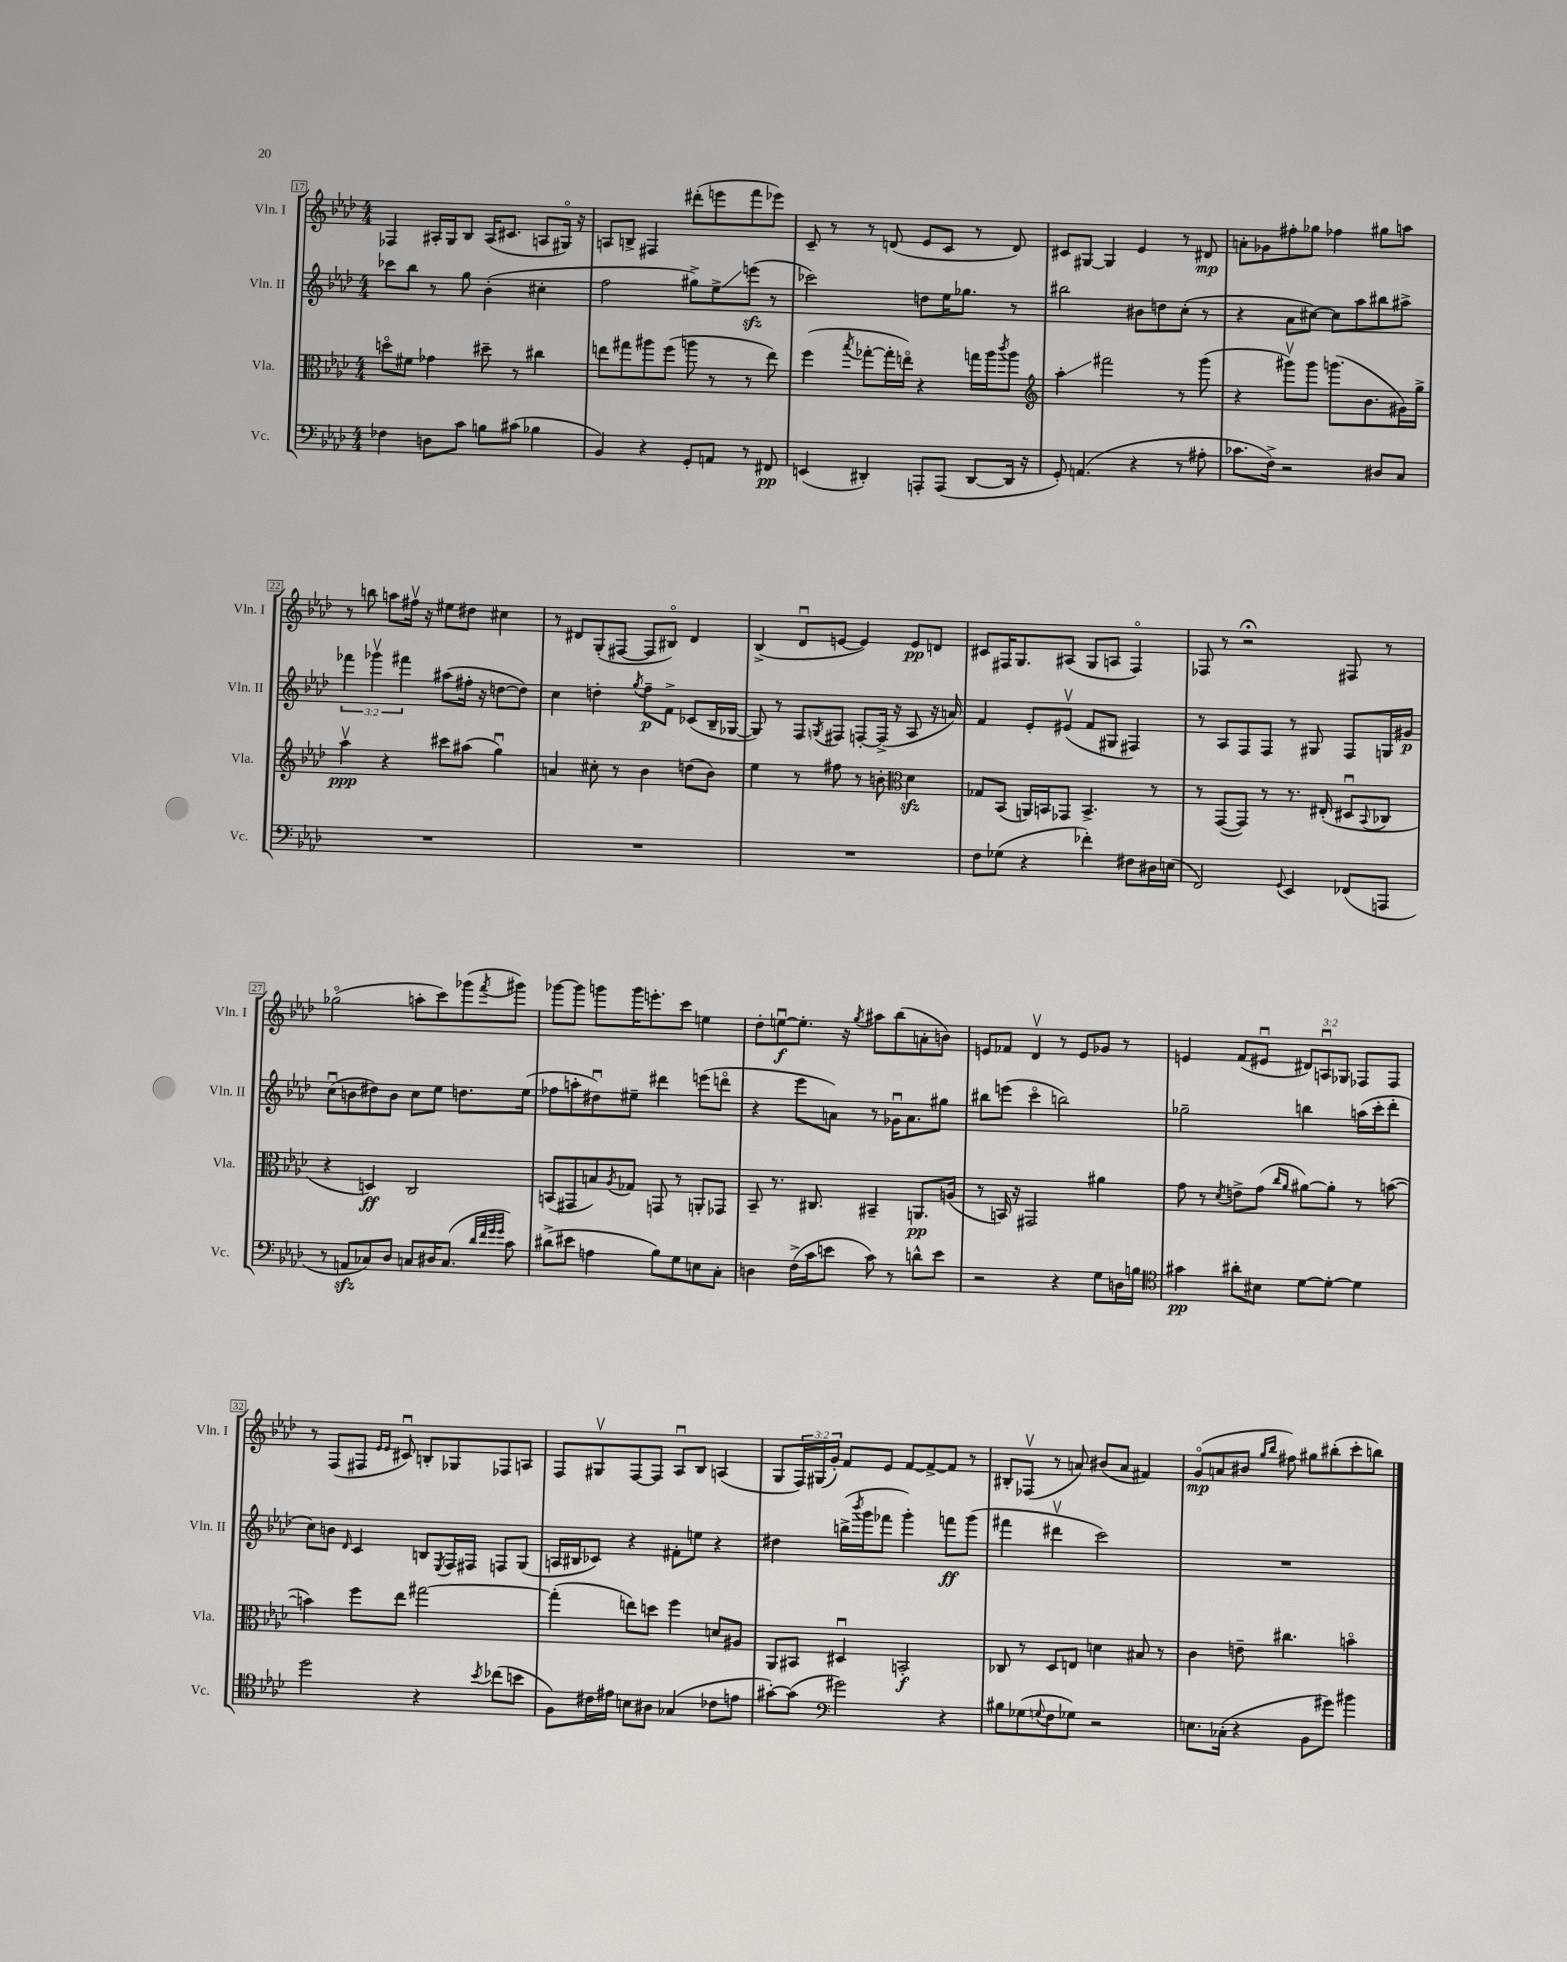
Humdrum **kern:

**kern	**kern	**kern	**kern
*staff4	*staff3	*staff2	*staff1
*clefF4	*clefC3	*clefG2	*clefG2
*k[b-e-a-d-]	*k[b-e-a-d-]	*k[b-e-a-d-]	*k[b-e-a-d-]
*M4/4	*M4/4	*M4/4	*M4/4
4F-	8ddo	8ccc-	4F-
.	8f#	8bb-	.
8D	4g-	8r	16A#'
.	.	.	16G
8c	.	8gg	8B-
8B	8dd#~	(4b-'	(16A#
.	.	.	8.c#
(8c#	8r	.	.
4B-	4cc#	4cc#'	8A
.	.	.	16G#o)
.	.	.	16r
=	=	=	=
4BB-)	8ee	2ff	8A
.	8gg#	.	8B^
4r	8aa#	.	4F#
.	(8ff	.	.
8GG'	8aa	8gg#^)	(8ddd#'
8AA	8r	8ee-^	8eee
8r	8r	(8eee	8fff
8FF#	8ee)	8r	8eee-)
=	=	=	=
(4EE	(4ff	2ccc-)	8c~
.	.	.	8r
.	8qbb-	.	.
4DD#')	[8gg-'	.	8r
.	16gg-']	.	(8d
.	16eeo)	.	.
8AAA'	4r	8dd	8e-
(8AAA	.	16ee-	8c
.	.	8.gg-	.
[8DD#	16gg	.	8r
.	16aa-	.	.
.	8qccc	.	.
16DD#]	8aa-	8r	8d)
16r	.	.	.
=	=	=	=
*	*clefG2	*	*
8GG')	4aa-'	2bb#	8c#
(4.AA	.	.	[8G#
.	2fff#	.	4G#]
4r	.	8b#	4e-
.	.	8dd	.
8r	8r	(8cc'	8r
8A#'	(8ggg	8r	8d#
=	=	=	=
8.c-	4r	4r	8a'
.	.	.	8g-
16F^)	.	.	.
2r	8ggg#v)	8a-	8ff#'
.	8ggg#	[8cc#)	8gg-
.	(8.ggg	8cc#]	4ff-
.	.	8aa-	.
.	8.b-	.	.
8D#	.	8bb#	8gg#
8C	16g#)	8aa#^	8aa
.	16gg^	.	.
=	=	=	=
1r	4aa-v	6fff-	8r
.	.	.	8bb
.	.	6ggg-v	.
.	4r	.	8aa
.	.	6fff#	.
.	.	.	16ff#v
.	.	.	16r
.	8ccc#	(8aa#	8ee#
.	(8aa#	16ff#'	8dd#
.	.	16r	.
.	4ggu)	[8dd	4cc#
.	.	8dd])	.
=	=	=	=
1r	4a	4cc	8r
.	.	.	8d#
.	8cc#'	4dd'	(8G'
.	8r	.	[8F#
.	.	8qgg	.
.	4b-	8ff~	8F#]
.	.	8f^	8B#o)
.	(8dd	(8c-	4d#
.	8b-)	16B-~	.
.	.	[16G-	.
=	=	=	=
1r	4ee-	8G-])	(4B-^
.	.	8r	.
.	8r	8F	8d-u
.	.	8qG	.
.	8ff#	8F#	[8e
.	8r	[8F'	4e])
.	8b'	(16F^]	.
.	.	16r	.
*	*clefC3	*	*
.	4d-	8A-	8e
.	.	16r	8d
.	.	16a)	.
=	=	=	=
8F	8G-	4f	8c#
(8G-	(8BB-	.	16F#
.	.	.	8.G
4r	16AA)	8e-'	.
.	16BB	.	.
.	8GG-	(8e#v	(8A#
4f-')	4.BB^	8f	8G
.	.	8G#	8A
8F#	.	4F#)	4F#o)
16D#	8r	.	.
(16E	.	.	.
=	=	=	=
2FF)	8r	8r	8F-
.	([8GG	8A-	8r
.	8GG])	8F	2r;
.	8r	8F	.
8qqGG	.	.	.
4EE-	8.r	8r	.
.	.	8G#	.
.	(16E#'	.	.
(8FF-	8D#u	8F	8F#
.	8qqBB-	.	.
8AAA	8C-	16G	8r
.	.	16g#	.
=	=	=	=
8r	4r	(8ccu	(2gg-o
8AA	.	8b	.
8C-)	4D)	8dd#)	.
8D-	.	8b	.
8C	2C	8cc	8aa'
16D#	.	8ee-	8ccc)
(8.C	.	.	.
.	.	8.dd	(8ggg-
32qqd-	.	.	.
32qqf	.	.	.
32qqg	.	.	.
32qqg	.	.	8qfff
8c)	.	.	8ggg#)
.	.	(16ee-	.
=	=	=	=
(8d#^	(8BB	8ff-	[8ggg-
8e#	8GG#	8aa'	8ggg-]
4A	8B)	8dd#u)	8ggg
.	8qA-	.	.
.	8G-	8ee#~	16ggg
.	.	.	8.eee'
8B-)	8GG	4ddd#	.
8G	8r	.	8ccc
8E	8AA'	(8eee	4ee
8C'	8GG-	8dddo	.
=	=	=	=
4D	8BB-~	4r	8dd-'
.	8.r	.	[8eeu
(16F^	.	8eee-	8.ee']
16c	8.C#	.	.
8e	.	8a)	.
.	.	.	16r
.	.	.	8qgg
8c)	4BB#~	8r	8aa#
8r	.	16g-u	(8bb-
.	.	8.a	.
8d^^	8.AA	.	8a'
8e	.	8gg#	8b)
.	(16A	.	.
=	=	=	=
2r	8r	8bb#	8e
.	16BB)	(8eee	8f-
.	16r	.	.
.	2GG#	4ccco	4d-v
4r	.	2bb)	8r
.	.	.	8e
8G	4a#	.	8g-
16D	.	.	8r
16B	.	.	.
=	=	=	=
*clefC4	*	*	*
4g#	8g	2gg-~	4e
.	8r	.	.
.	8qd-	.	.
8a#'	8e^	.	(8f
8B#	(8g	.	8e#u
.	16qqcc	.	.
.	16qqa-	.	.
[8d-	[8a#)	4bb	12d#)
.	.	.	12Au
8d-'_	8a#']	.	.
.	.	.	12G-
4d-]	8r	(16aa	8F-
.	.	16ccc'	.
.	([8b	8ddd-'	8F-
=	=	=	=
2dd-	4b])	8cc)	8r
.	.	8b	(8F
.	.	16qqd-	.
.	8ff	4c	8F#
.	.	.	16qqe-
.	.	.	16qqe-
.	8ee-	.	8c#u)
4r	[2gg#	8B	8B'
.	.	8qE-	.
.	.	16F	8G-
.	.	16F#	.
8qb-	.	.	.
(8cc-	.	8F	8F-
8b	.	(8G	8A
=	=	=	=
8F)	(4gg#']	16A	8F
.	.	16B#	.
16c#	.	8c-)	8G#v
16e#	.	.	.
8B	8ee)	4r	[8F
8A#	8dd	.	8F]
(4G-	4ff	8f#'	8A-u
.	.	8ee	8B-
8c-	8d	4r	(4A
8e	8A#	.	.
=	=	=	=
[8g#')	8AA-	4dd#	8G
(8g#]	8BB#	.	24F)
.	.	.	(24G#
.	.	.	24g')
*clefF4	*	*	*
2g#)	4D#u	(16bb^	8f
.	.	8qbbb-	.
.	.	16ggg	.
.	.	8fff-	8e-
.	2BB'	4ggg')	[8f
.	.	.	8f^_
4r	.	8fff	8f]
.	.	(8ggg	8r
=	=	=	=
8B#	8C-	4fff#	8B#'
(8G-	8r	.	(8F-v
8qqG	.	.	.
8F	8D-	4ddd#v	8r
8G-)	8E	.	8a)
2r	4d	2ccc)	(8b#
.	.	.	8a
.	8B#	.	4f#)
.	8r	.	.
=	=	=	=
8.E	4c	1r	(8go
.	.	.	8a
(16C-'	.	.	.
4r	8e~	.	8b#
.	.	.	16qqgg
.	.	.	16qqbb-
.	4.cc#	.	8ff#)
8BB-	.	.	8gg#
8g#)	.	.	(8bb#'
4b#	4bo	.	8ccc'
.	.	.	8bb)
==	==	==	==
*-	*-	*-	*-
